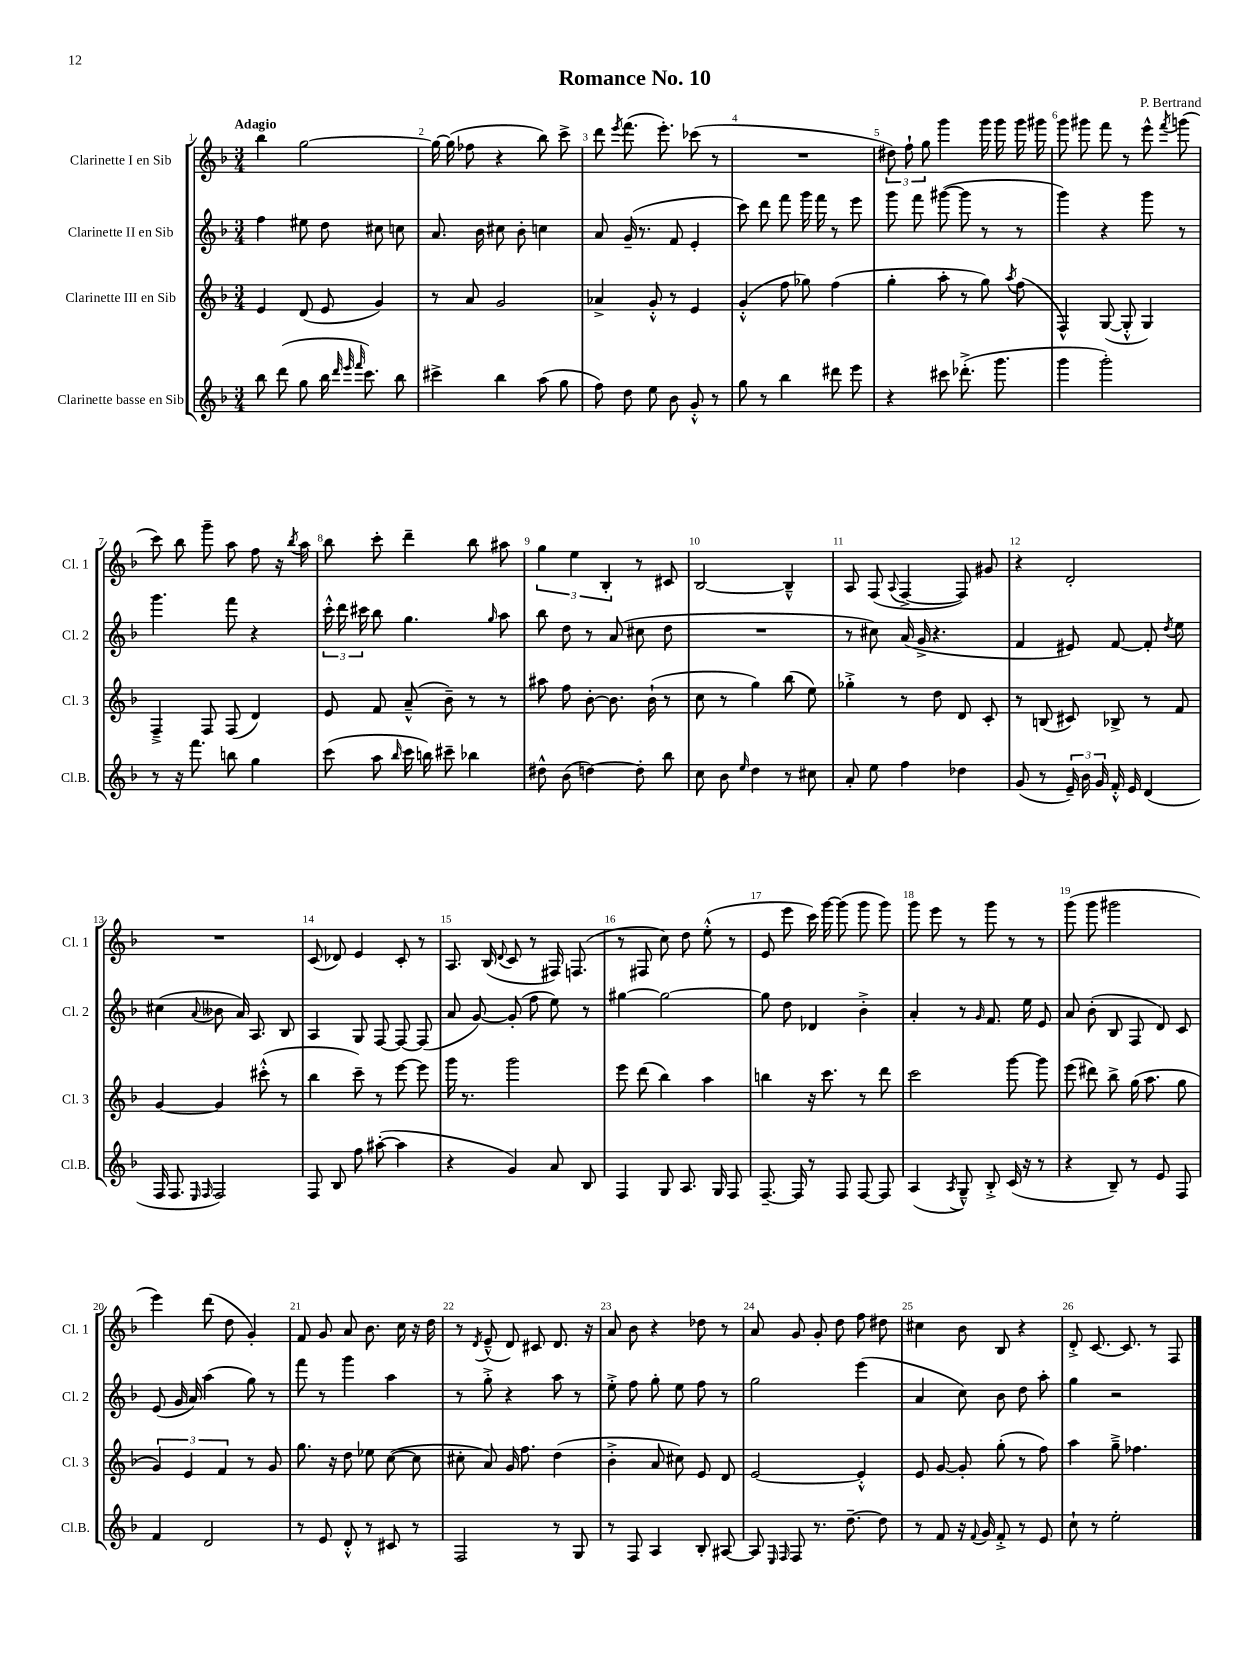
\header { title = "Romance No. 10" composer = "P. Bertrand" }
<<
\new StaffGroup <<
\new Staff = "s0" \with { instrumentName = "Clarinette I en Sib" shortInstrumentName = "Cl. 1" } {
    \clef treble \key f \major \numericTimeSignature \time 3/4 \tempo "Adagio"
    \autoBeamOff bes''4 g''2~ |
    g''16~ g''16( fes''8 r4 bes''8) c'''8-> |
    d'''8 \acciaccatura { e'''8 } f'''8.( e'''8.-.) ces'''8( r8 |
    R2. |
    \tuplet 3/2 { dis''8) f''8-! g''8 } g'''4 g'''16 g'''16 g'''16 gis'''16 |
    g'''8 gis'''8 f'''8 r8 e'''8-^ \acciaccatura { f'''8 } g'''8( |
    c'''8) bes''8 g'''8-- a''8 f''8 r16 \acciaccatura { bes''8 } a''16 |
    bes''8 c'''8-. d'''4-- bes''8 ais''8 |
    \tuplet 3/2 { g''4 e''4 bes4-. } r8 cis'8 |
    bes2~ bes4---^ |
    a8 f8( \appoggiatura { a8 } f4~-> f8) gis'8 |
    r4 d'2-. |
    R2. |
    c'8( des'8) e'4 c'8-. r8 |
    a8. bes16( \appoggiatura { d'8 } c'8 r8 fis16) f8.( |
    r8 fis8 c''8) d''8 e''8-.-^( r8 |
    e'8 e'''8 c'''16) g'''16~ g'''8( g'''8 g'''8) |
    g'''8 e'''8 r8 g'''8 r8 r8 |
    g'''8( g'''8 gis'''2 |
    e'''4) d'''8( d''8 g'4-.) |
    f'8 g'8 a'8 bes'8. c''16 r16 d''16 |
    r8 \acciaccatura { d'8 } e'8---^( d'8) cis'8 d'8. r16 |
    a'8 bes'8 r4 des''8 r8 |
    a'8 g'8 g'8-. d''8 f''8 dis''8 |
    cis''4 bes'8 bes8 r4 |
    d'8-.-> c'8.~ c'8. r8 f8 \bar "|." |
}
\new Staff = "s1" \with { instrumentName = "Clarinette II en Sib" shortInstrumentName = "Cl. 2" } {
    \clef treble \key f \major \numericTimeSignature \time 3/4
    \autoBeamOff f''4 eis''8 d''8 cis''8 c''8 |
    a'8. bes'16 cis''8 bes'8-. c''4 |
    a'8 g'16--( r8. f'8 e'4-. |
    c'''8) d'''8 f'''8 g'''16 f'''16 r8 e'''8 |
    g'''8 f'''8 gis'''8~( gis'''8 r8 r8 |
    g'''4) r4 g'''8 r8 |
    g'''4. f'''8 r4 |
    \tuplet 3/2 { c'''16-.-^ d'''16 cis'''16 } bes''8 g''4. \grace { g''16 } a''8 |
    bes''8 d''8 r8 a'8( cis''8 d''8 |
    R2. |
    r8 cis''8) a'16( g'16-> r4. |
    f'4 eis'8) f'8~ f'8-. \acciaccatura { d''8 } e''8 |
    cis''4( \appoggiatura { a'8 } beses'8 a'16) a8. bes8 |
    a4 g8 f8~ f8~ f8( |
    a'8 g'8~) g'8-.( f''8 e''8) r8 |
    gis''4~ gis''2~ |
    gis''8 d''8 des'4 bes'4-.-> |
    a'4-. r8 \grace { g'16 } f'8. e''16 e'8 |
    a'8 bes'8-.( bes8 f8 d'8) c'8 |
    e'8( g'16 a'16) a''4( g''8) r8 |
    f'''8 r8 g'''4 a''4 |
    r8 g''8-.-> r4 a''8 r8 |
    e''8-.-> f''8 g''8-. e''8 f''8 r8 |
    g''2 e'''4( |
    a'4 c''8) bes'8 d''8 a''8-. |
    g''4 r2 \bar "|." |
}
\new Staff = "s2" \with { instrumentName = "Clarinette III en Sib" shortInstrumentName = "Cl. 3" } {
    \clef treble \key f \major \numericTimeSignature \time 3/4
    \autoBeamOff e'4 d'8( e'8 g'4) |
    r8 a'8 g'2 |
    aes'4-> g'8-.-^ r8 e'4 |
    g'4-.-^( f''8 ges''8) f''4( |
    g''4-. a''8-. r8 g''8) \acciaccatura { a''8 } f''8( |
    f4-^) g8~( g8-.-^ g4) |
    f4---> f8 f8( d'4) |
    e'8 f'8 a'8---^( bes'8--) r8 r8 |
    ais''8 f''8 bes'8~-. bes'8. bes'16-!( r8 |
    c''8 r8 g''4) bes''8( e''8) |
    ges''4-.-> r8 d''8 d'8 c'8-. |
    r8 b8( cis'8) bes8-> r8 f'8 |
    g'4~ g'4 cis'''8-.-^( r8 |
    bes''4 c'''8--) r8 e'''8~ e'''8 |
    g'''16 r8. g'''2 |
    e'''8 d'''8( bes''4) a''4 |
    b''4 r16 c'''8. r8 d'''8 |
    c'''2 g'''8~ g'''8 |
    e'''8( dis'''8) bes''8-> g''16( a''8. g''8 |
    \tuplet 3/2 { g'4) e'4 f'4 } r8 g'8 |
    g''8. r16 d''8 ees''8 c''8~( c''8 |
    cis''8-. a'8) g'16 f''8. d''4( |
    bes'4-.-> a'8 cis''8) e'8 d'8 |
    e'2~ e'4-.-^ |
    e'8 g'8~ g'8-. g''8-.( r8 f''8) |
    a''4 g''8---> fes''4. \bar "|." |
}
\new Staff = "s3" \with { instrumentName = "Clarinette basse en Sib" shortInstrumentName = "Cl.B." } {
    \clef treble \key f \major \numericTimeSignature \time 3/4
    \autoBeamOff bes''8 d'''8( g''8 bes''16 \grace { d'''32 e'''32 f'''32 } c'''8.) bes''8 |
    cis'''4-> bes''4 a''8( g''8 |
    f''8) d''8 e''8 bes'8 g'8-.-^ r8 |
    g''8 r8 bes''4 dis'''8 e'''8 |
    r4 cis'''8 des'''8.-.->( g'''8. |
    g'''4 g'''2-.) |
    r8 r16 f'''8. b''8 g''4 |
    c'''8( a''8 \grace { bes''16 } c'''16 b''16) cis'''8-- bes''4 |
    dis''8-^ bes'8( d''4~) d''8-. bes''8 |
    c''8 bes'8 \grace { e''16 } d''4 r8 cis''8 |
    a'8-. e''8 f''4 des''4 |
    g'8( r8 \tuplet 3/2 { e'16--) bes'16 g'16 } f'16-.-^ e'16 d'4( |
    f16 f8. \grace { e16 f16 } f2) |
    f8 bes8 f''8 ais''8~-.( ais''4 |
    r4 g'4) a'8 bes8 |
    f4 g8 a8. g16 f8 |
    f8.~-- f16 r8 f8 f8~ f8 |
    a4( \acciaccatura { a8 } g8---^) bes8-.-> c'16( r16 r8 |
    r4 bes8--) r8 e'8 f8 |
    f'4 d'2 |
    r8 e'8 d'8-.-^ r8 cis'8 r8 |
    f2 r8 g8 |
    r8 f8 a4 bes8-. ais8~ |
    ais8 \grace { e16 f16 } f8 r8. d''8.~-- d''8 |
    r8 f'8 r16 \appoggiatura { f'8 } g'16 f'8-.-> r8 e'8 |
    c''8-! r8 e''2-. \bar "|." |
}
>>
>>
\layout { \context { \Score \override BarNumber.break-visibility = ##(#f #t #t) barNumberVisibility = #all-bar-numbers-visible } }
